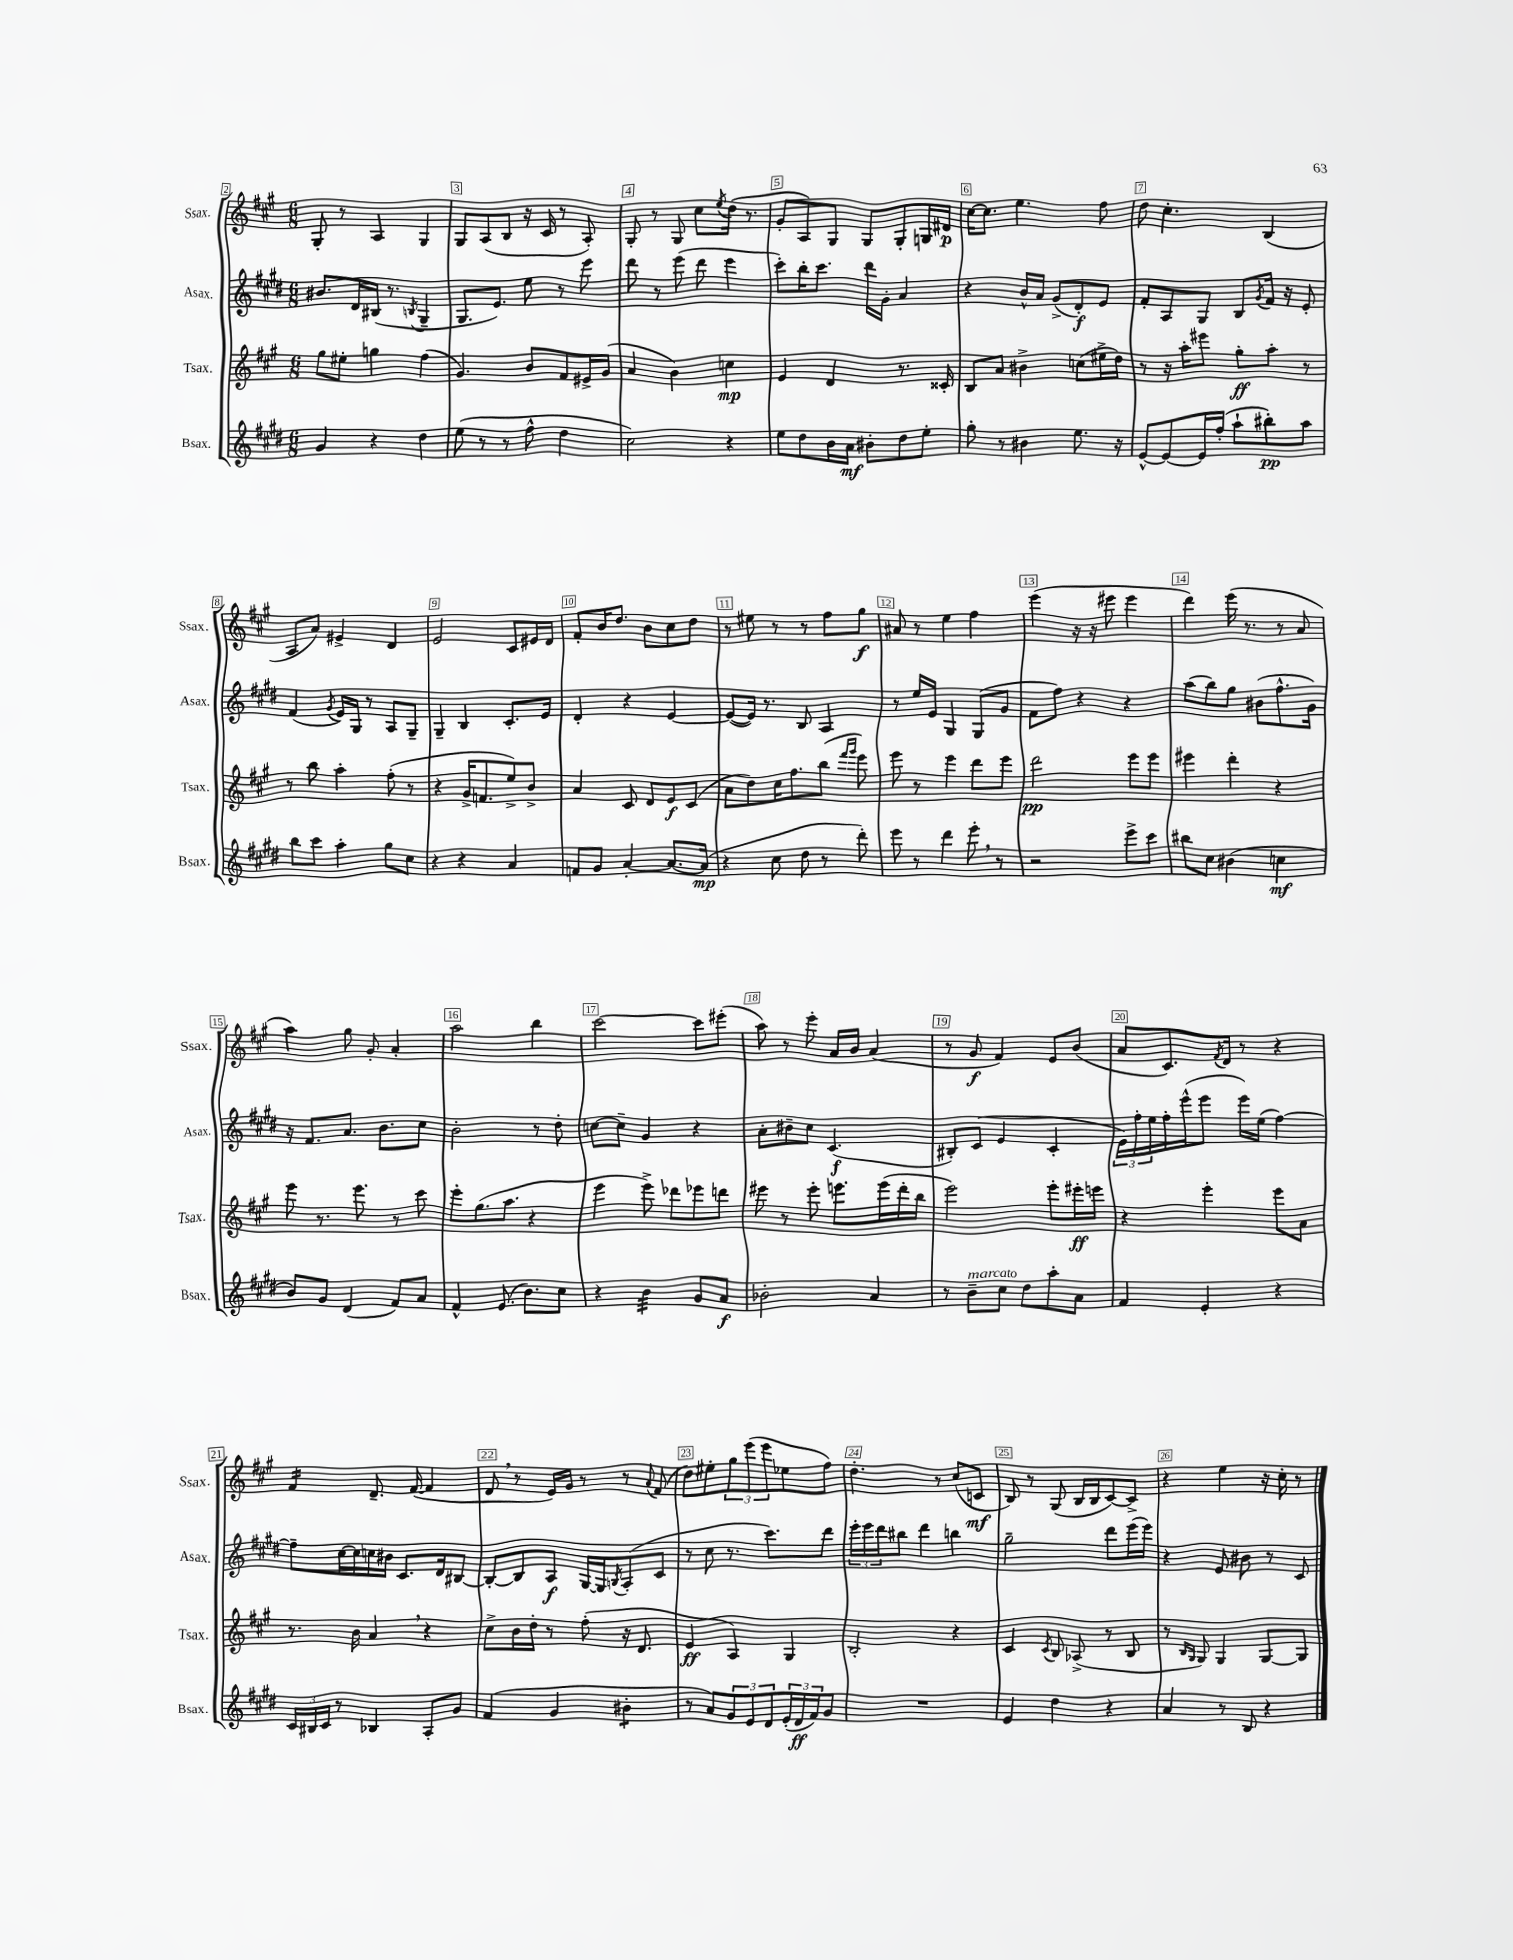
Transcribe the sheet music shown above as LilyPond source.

<<
\new StaffGroup <<
\new Staff = "s0" \with { instrumentName = "Ssax." shortInstrumentName = "Ssax." } {
    \clef treble \key a \major \numericTimeSignature \time 6/8
    gis8-. r8 a4 gis4 |
    gis8 a8( b8 r16 cis'16 r8 a8-.) |
    gis8-. r8 gis8 cis''8 \acciaccatura { e''8 } d''16( r8. |
    gis'8-. a8) gis8 gis8 gis8-. g16 dis'16\p |
    cis''16~ cis''8. e''4. fis''8 |
    d''8 cis''4.-. b4( |
    a8 a'8) eis'4-> d'4 |
    e'2 cis'8 eis'16 d'16 |
    fis'8-. b'16 d''8. b'8 cis''8 d''8 |
    r8 eis''8 r8 r8 fis''8 gis''8\f |
    ais'8 r8 e''4 fis''4 |
    e'''4( r16 r16 eis'''8 eis'''4 |
    d'''4) e'''16( r8. r8 a'8 |
    a''4) gis''8 gis'8-. a'4-. |
    a''2 b''4 |
    cis'''2~ cis'''8 eis'''8-.( |
    a''8) r8 e'''8-. a'16 b'16 a'4( |
    r8 gis'8\f fis'4) e'8 b'8( |
    a'8 cis'8.) \acciaccatura { fis'8 } d'16 r8 r4 |
    fis'4:16 d'8.-- fis'16~( fis'4 |
    d'8 \breathe r8 e'16) gis'16 r8 r8 \appoggiatura { a'8 } fis'8( |
    d''8) eis''8-. \tuplet 3/2 { gis''8 e'''8( e'''8 } ees''8 fis''8) |
    d''4.-. r8 cis''8( c'8\mf |
    b8) r8 gis8( b16 b16 cis'8~) cis'8-> |
    r4 e''4 r16 cis''16-. r8 \bar "|." |
}
\new Staff = "s1" \with { instrumentName = "Asax." shortInstrumentName = "Asax." } {
    \clef treble \key e \major \numericTimeSignature \time 6/8
    bis'8. dis'16 bis16( r8. \acciaccatura { b8 } gis4-- |
    gis8. e'8.) e''8 r8 e'''8 |
    dis'''8 r8 e'''8( dis'''8 e'''4 |
    cis'''8-.) b''16-. cis'''8. dis'''16 gis'16-. a'4 |
    r4 b'16-^ a'16 gis'8->( dis'8-.\f) e'8 |
    fis'8-. a8 gis8 b8 \acciaccatura { gis'8 } fis'16 r16 e'8-. |
    fis'4( \acciaccatura { gis'8 } e'16) gis16 r8 a8 gis8-- |
    gis4-- b4 cis'8.-. e'16 |
    dis'4-. r4 e'4~ |
    e'8~( e'16) r8. b8 a4 |
    r8 e''16 e'16 gis4 gis8( gis'8 |
    fis'8 fis''8) r4 r4 |
    a''8( b''8) gis''8 bis'8( fis''8.-^ gis'16) |
    r16 fis'8. a'8. b'8. cis''8 |
    b'2-. r8 dis''8-. |
    c''8~ c''8-- gis'4 r4 |
    a'8-. bis'8-- cis''8 cis'4.\f( |
    bis8-.) cis'8( e'4 cis'4-. |
    \tuplet 3/2 { e'16) fis''16-. e''16 } fis''16-. e'''16-^( e'''8 e'''16) e''16( fis''4~) |
    fis''8-- cis''16~ cis''16 c''16 bis'16 cis'8. dis'16 bis8~ |
    bis8~-. bis8 a8\f gis16~ gis16 \acciaccatura { b8 } a8-.( cis'8 |
    r8 cis''8 r8. cis'''8.) dis'''8 |
    \tuplet 3/2 { e'''16-. e'''16 dis'''16 } bis''8 dis'''4 b''4 |
    gis''2-- dis'''8 e'''16( e'''16) |
    r4 e'8 bis'8 r8 cis'8 \bar "|." |
}
\new Staff = "s2" \with { instrumentName = "Tsax." shortInstrumentName = "Tsax." } {
    \clef treble \key a \major \numericTimeSignature \time 6/8
    gis''8 eis''8-. g''4 fis''4( |
    gis'4.) b'8 fis'8 eis'16-> gis'16( |
    a'4 b'4) c''4\mp |
    e'4 d'4 r8. cisis'16-. |
    b8 a'8 bis'4-> c''8( eis''16-> d''16) |
    r8 r16 a''16-. eis'''8 gis''8-.\ff a''8-. r8 |
    r8 b''8 a''4-. fis''8-.( r8 |
    r4 gis'16-> f'8. e''8->) b'8-> |
    a'4 cis'8 d'8 e'8\f cis'8( |
    a'8 d''8) cis''16 fis''8. b''8( \grace { fis'''16 gis'''16 } e'''8) |
    e'''8 r8 e'''4 d'''8 e'''8 |
    d'''2\pp e'''8 e'''8 |
    eis'''4 d'''4-. r4 |
    e'''8 r8. e'''8. r8 cis'''8 |
    e'''8-. gis''8.( a''8. r4 |
    e'''4 e'''8->) des'''8 ees'''8 d'''8 |
    eis'''8 r8 eis'''8-. e'''8. e'''16( d'''16-. b''16 |
    e'''2) e'''8-. eis'''16-.\ff e'''16 |
    r4 e'''4-. e'''8 a'8 |
    r8. b'16 a'4 \breathe r4 |
    cis''8-> b'16 d''16-. r8 fis''8-.( r16 d'8. |
    e'4\ff a4) gis4 |
    b2-. r4 |
    cis'4 \acciaccatura { cis'8 } b8 aes8->( r8 b8 |
    r8 \grace { b16 gis16 } gis8) gis4 gis8~ gis8 \bar "|." |
}
\new Staff = "s3" \with { instrumentName = "Bsax." shortInstrumentName = "Bsax." } {
    \clef treble \key e \major \numericTimeSignature \time 6/8
    gis'4 r4 dis''4 |
    e''8( r8 r8 fis''8-^ dis''4 |
    cis''2) r4 |
    e''8 dis''8 b'16 a'16\mf bis'8-. dis''8 e''8-. |
    gis''8-. r8 bis'4 e''8. r16 |
    e'8~-^ e'8~ e'16 fis''16-.( a''8-! bis''8-.\pp) a''8 |
    b''8 cis'''8 a''4-. gis''8 cis''8 |
    r4 r4 a'4 |
    f'8 gis'8 a'4~-. a'8.~ a'16\mp( |
    r4 cis''8 dis''8 r8 dis'''8-.) |
    e'''8 r8 dis'''4 e'''8-. \breathe r8 |
    r2 e'''8-> cis'''8 |
    bis''8 cis''8 bis'4( c''4\mf |
    b'8) gis'8 dis'4( fis'8) a'8 |
    fis'4-^ e'8.( b'8.) cis''8 |
    r4 b'4:32 gis'8 a'8\f |
    bes'2-. a'4 |
    r8 b'8--^\markup { \italic "marcato" } cis''8 dis''8 a''8-. a'8 |
    fis'4 e'4-. r4 |
    \tuplet 3/2 { cis'16 bis16 cis'16 } r8 bes4 a8-. gis'8 |
    fis'4( gis'4 bis'4:8-. |
    r8 a'8) \tuplet 3/2 { gis'8 e'8 dis'8 } \tuplet 3/2 { e'16-.( dis'16\ff fis'16) } gis'8 |
    R2. |
    e'4 dis''4 r4 |
    a'4 r8 b8 r4 \bar "|." |
}
>>
>>
\layout { \context { \Score currentBarNumber = #2 \override BarNumber.break-visibility = ##(#f #t #t) barNumberVisibility = #all-bar-numbers-visible \override BarNumber.stencil = #(make-stencil-boxer 0.1 0.3 ly:text-interface::print) } }
